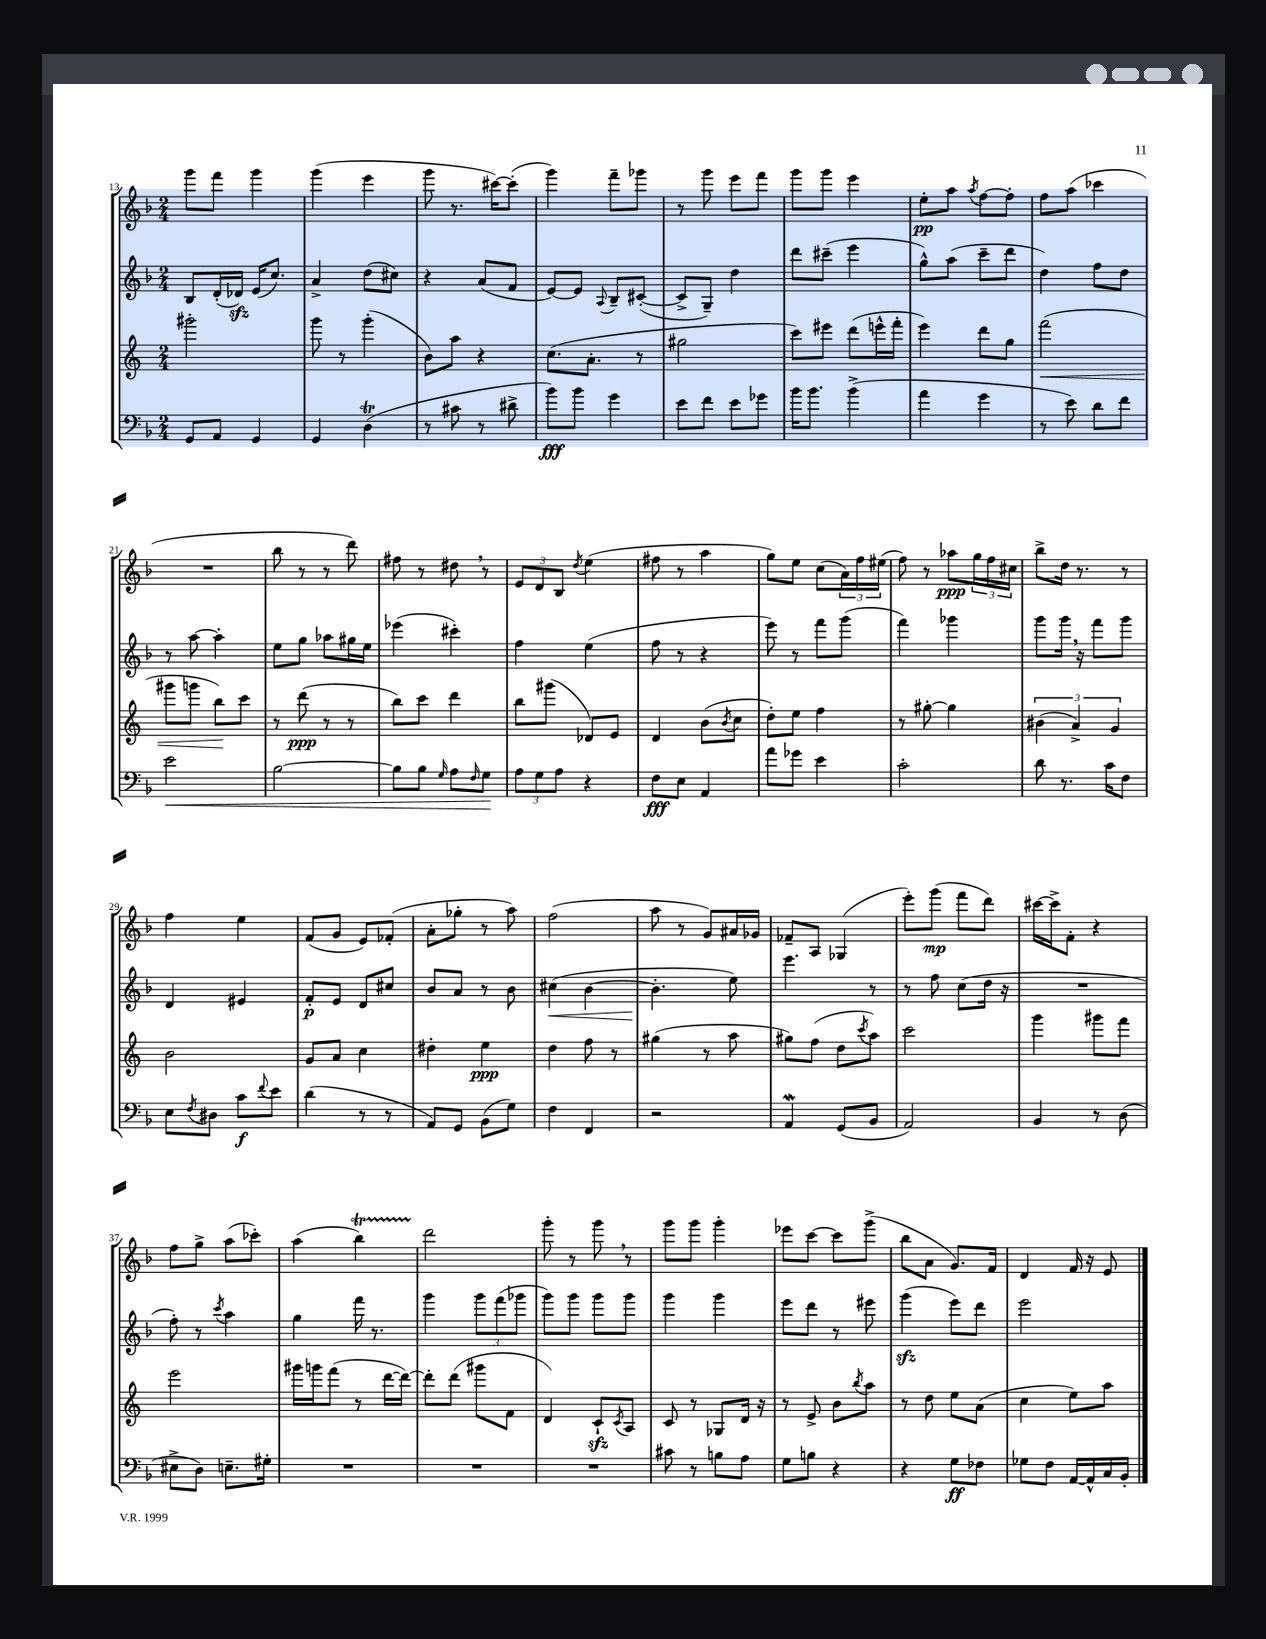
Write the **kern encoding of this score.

**kern	**kern	**kern	**kern
*staff4	*staff3	*staff2	*staff1
*clefF4	*clefG2	*clefG2	*clefG2
*k[b-]	*k[]	*k[b-]	*k[b-]
*M2/4	*M2/4	*M2/4	*M2/4
8GG/L	2ggg#'\	8B-/L	8ggg\L
8AA/J	.	(16d'/L	8fff\J
.	.	16d-/JJ)	.
4GG/	.	(16e/LK	4ggg\
.	.	8.cc/J)	.
=	=	=	=
4GG/	8ggg\	4a^/	(4ggg\
.	8r	.	.
(4D\	(4ggg'\	(8dd\L	4eee\
.	.	8cc#\J)	.
=	=	=	=
8r	8b\L)	4r	8ggg\
8c#\	8aa\J	.	8.r
8r	4r	(8a/L	.
.	.	.	[16ccc#\LK)
8d#^\	.	8f/J	(8ccc#'\]J
=	=	=	=
8b-\L)	(8.cc\L	[8e/L)	4ggg\)
8b-\J	.	8e/]J	.
.	8.a'\J	.	.
.	.	8qqA/	.
4g\	.	8B-~/L	8fff~\L
.	8r	([8c#'/J	8ggg-\J
=	=	=	=
8e\L	2gg#\	8c#^/]L	8r
8f\J	.	8G~/J)	8ggg\
8e\L	.	4dd\	8eee\L
8g-\J	.	.	8fff\J
=	=	=	=
16b-\LK	8ccc\L)	8ddd\L	8ggg\L
8.b-\J	.	.	.
.	8eee#\J	(8ccc#~\J	8ggg\J
(4b-^\	(8ddd\L	4eee\	4eee\
.	16eee^^\L	.	.
.	16fff'\JJ	.	.
=	=	=	=
4a\	4eee\)	8gg^^\L)	8ee'\L
.	.	(8aa\J	8aa\J
.	.	.	8qaa/
4g\	8ddd\L	8ccc~\L	[8ff\L
.	8gg\J	8ddd\J	8ff'\]J
=	=	=	=
8r	(2fff\	4dd\)	8ff\L
8e\)	.	.	(8aa\J
8d\L	.	8ff\L	4ccc-\
8f\J	.	8dd\J	.
=	=	=	=
2e\	8ggg#\L	8r	2r
.	8ggg\J	[8aa\	.
.	8bb\L)	4aa'\]	.
.	8ccc\J	.	.
=	=	=	=
[2B-\	8r	8ee\L	8bb-\
.	(8ddd\	8gg\J	8r
.	8r	8aa-\L	8r
.	8r	16gg#\L	8ddd\)
.	.	16ee\JJ	.
=	=	=	=
8B-\]L	8bb\L)	(4eee-\	8ff#\
8B-\J	8ccc\J	.	8r
16qqG/	.	.	.
8A\L	4ddd\	4ccc#'\)	8dd#\
16qqF/	.	.	.
8G\J	.	.	8r
=	=	=	=
12A\L	8bb\L	4ff\	12e/L
12G\	.	.	12d/
.	(8ggg#\J	.	.
12A\J	.	.	12B-/J
.	.	.	8qdd/
4r	8d-/L)	(4ee\	(4ee\
.	8e/J	.	.
=	=	=	=
8F\L	4d/	8ff\	8ff#\
8E\J	.	8r	8r
4AA/	(8b\L	4r	4aa\
.	8qb/	.	.
.	8cc\J	.	.
=	=	=	=
8a\L	8dd'\L)	8eee\)	8gg\L)
8g-\J	8ee\J	8r	8ee\J
4e\	4ff\	8fff\L	(8cc\L
.	.	(8ggg\J	24a\L)
.	.	.	24ff\
.	.	.	(24ee#\JJ
=	=	=	=
2c'\	8r	4fff\)	8ff\)
.	[8gg#'\	.	8r
.	4gg#\]	4ggg-\	8aa-\L
.	.	.	24gg\L
.	.	.	24ff\
.	.	.	24cc#\JJ
=	=	=	=
8d\	(6b#\	8ggg\L	8bb-^\L
8.r	.	16ggg\Jk	16dd\Jk
.	6a^/)	.	.
.	.	16r	8.r
.	.	8fff\L	.
16c\LK	.	.	.
.	6g/	.	.
8F\J	.	8ggg\J	8r
=	=	=	=
8E\L	2b\	4d/	4ff\
8qF/	.	.	.
8D#\J	.	.	.
8c\L	.	4e#/	4ee\
8qqf/	.	.	.
8e\J	.	.	.
=	=	=	=
(4d\	8g/L	8f'/L	(8f/L
.	8a/J	8e/J	8g/J
8r	4cc\	8d/L	8e/L)
8r	.	8cc#/J	(8f-'/J
=	=	=	=
8AA/L)	4dd#'\	8b-/L	8a'\L
8GG/J	.	8a/J	8gg-'\J
(8BB-\L	4ee\	8r	8r
8G\J)	.	8b-\	8aa\)
=	=	=	=
4F\	4dd\	(4cc#\	(2ff\
4FF/	8ff\	[4b-\	.
.	8r	.	.
=	=	=	=
2r	(4gg#\	4.b-'\]	8aa\
.	.	.	8r
.	8r	.	8g/L)
.	8aa\	8ee\)	16a#/L
.	.	.	16g-/JJ
=	=	=	=
4AA/	8gg#\L)	4.eee\	8f-~/L
.	(8ff\J	.	8A/J
(8GG/L	8dd\L	.	(4G-/
.	8qccc/	.	.
8BB-/J	8aa\J)	8r	.
=	=	=	=
2AA/)	2ccc\	8r	8eee'\L)
.	.	8ff\	(8ggg\J
.	.	(8cc\L	8fff\L
.	.	16dd\Jk	8ddd\J)
.	.	16r	.
=	=	=	=
4BB-/	4ggg\	2r	[16ccc#\LL
.	.	.	16ccc#^\]J
.	.	.	8f'\J
8r	8ggg#\L	.	4r
(8D\	8fff\J	.	.
=	=	=	=
8E#^\L	2eee\	8ff'\)	8ff\L
8D\J)	.	8r	8gg^\J
.	.	8qccc/	.
8.E~\L	.	4aa\	(8aa\L
.	.	.	8ccc-'\J)
16G#'\Jk	.	.	.
=	=	=	=
2r	16ggg#\LL	4gg\	(4aa\
.	16ggg\J	.	.
.	(8fff\J	.	.
.	8r	16fff\	4bb-\)
.	.	8.r	.
.	[16ddd\LL	.	.
.	16ddd\_JJ)	.	.
=	=	=	=
2r	8ddd'\]L	4ggg\	2ddd\
.	(8ddd\J	.	.
.	8ggg#\L	12ggg\L	.
.	.	(12fff\	.
.	8f\J	.	.
.	.	12ggg-\J	.
=	=	=	=
2r	4d/)	8ggg\L)	8ggg'\
.	.	8ggg\J	8r
.	8c`/L	8ggg\L	8ggg\
.	8qc/	.	.
.	8A/J	8ggg\J	8r
=	=	=	=
8c#\	8c/	4ggg\	8ggg\L
8r	8r	.	8ggg\J
8B\L	8G-/L	4ggg\	4ggg'\
8A\J	16d/Jk	.	.
.	16r	.	.
=	=	=	=
8G\L	8r	8eee\L	8eee-\L
8B\J	8e^/	8ddd\J	[8ccc\J
4r	8b\L	8r	8ccc\]L
.	8qbb/	.	.
.	8aa\J	8eee#\	(8ggg^\J
=	=	=	=
4r	8r	(4ggg\	8bb-\L
.	8dd\	.	8a\J
8G\L	8ee\L	8eee\L)	8.g/L)
8F-\J	(8a\J	8ddd\J	.
.	.	.	16f/Jk
=	=	=	=
8G-\L	4cc\	2eee\	4d/
8F\J	.	.	.
[16AA/LL	8ee\L)	.	16f/
16AA^^/]	.	.	16r
16C/	8aa\J	.	8e/
16BB-'/JJ	.	.	.
==	==	==	==
*-	*-	*-	*-
